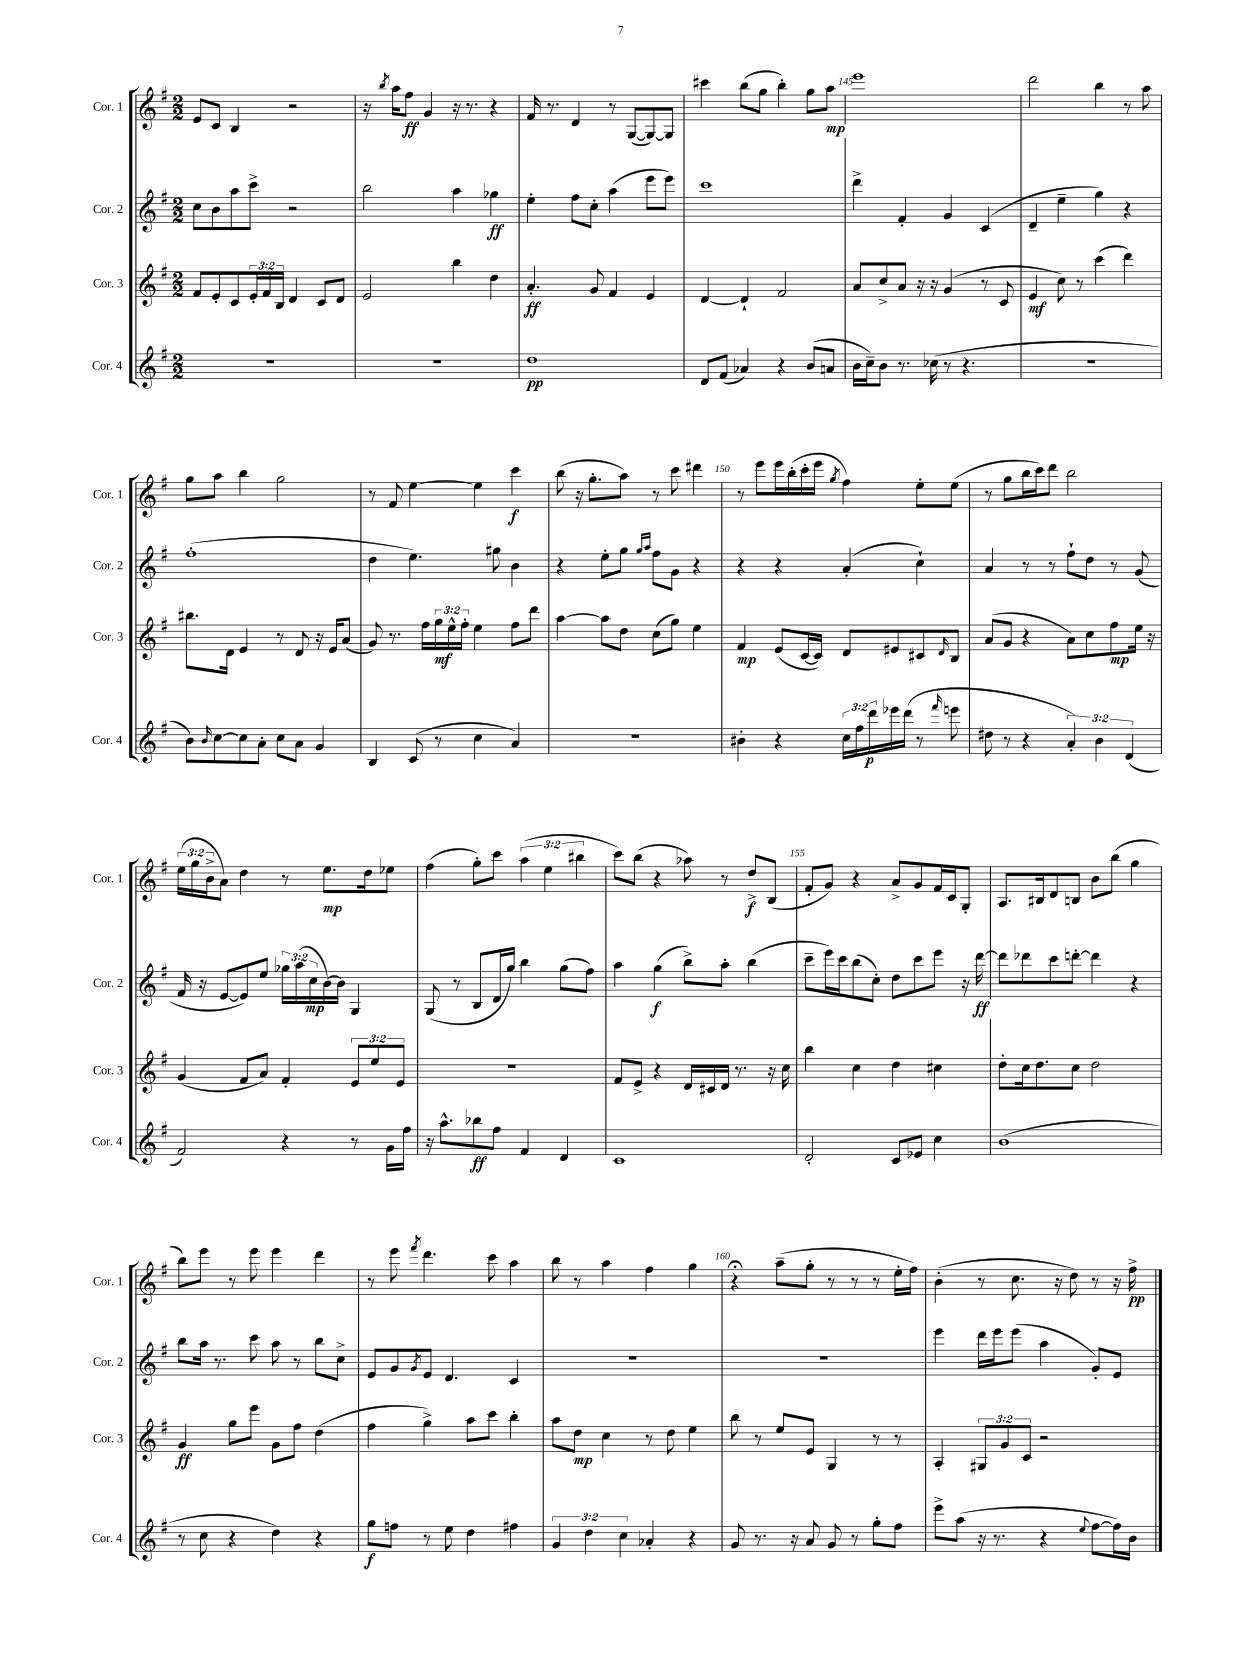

**kern	**dynam	**kern	**dynam	**kern	**dynam	**kern	**dynam
*part4	*part4	*part3	*part3	*part2	*part2	*part1	*part1
*staff4	*staff4	*staff3	*staff3	*staff2	*staff2	*staff1	*staff1
*I"Cor. 4	*	*I"Cor. 3	*	*I"Cor. 2	*	*I"Cor. 1	*
*I'Cor. 4	*	*I'Cor. 3	*	*I'Cor. 2	*	*I'Cor. 1	*
*clefG2	*	*clefG2	*	*clefG2	*	*clefG2	*
*k[f#]	*	*k[f#]	*	*k[f#]	*	*k[f#]	*
*M2/2	*	*M2/2	*	*M2/2	*	*M2/2	*
=141	=141	=141	=141	=141	=141	=141	=141
1r	.	8f#/L	.	8cc\L	.	8e/L	.
.	.	8e'/	.	8b\	.	8c/J	.
.	.	8c/	.	8aa\	.	4B/	.
.	.	24e'/L	.	8ccc^\J	.	.	.
.	.	24f#/	.	.	.	.	.
.	.	24B/JJ	.	.	.	.	.
.	.	4d/	.	2r	.	2r	.
.	.	8c/L	.	.	.	.	.
.	.	8d/J	.	.	.	.	.
=142	=142	=142	=142	=142	=142	=142	=142
1r	.	2e/	.	2bb\	.	16r	.
.	.	.	.	.	.	8qbb/	.
.	.	.	.	.	.	16aa\KL	.
.	.	.	.	.	.	8ff#\J	ff
.	.	.	.	.	.	4g/	.
.	.	4bb\	.	4aa\	.	16r	.
.	.	.	.	.	.	8.r	.
.	.	4dd\	.	4gg-X\	ff	4r	.
=143	=143	=143	=143	=143	=143	=143	=143
1dd	pp	4.a'/	ff	4ee'\	.	16f#/	.
.	.	.	.	.	.	8.r	.
.	.	.	.	8ff#\L	.	4d/	.
.	.	8g/	.	8cc'\J	.	.	.
.	.	4f#/	.	(4aa\	.	8r	.
.	.	.	.	.	.	([8G/L	.
.	.	4e/	.	8eee\L	.	8G/_)	.
.	.	.	.	8eee\J)	.	8G/J]	.
=144	=144	=144	=144	=144	=144	=144	=144
8d/L	.	[4d/	.	1ccc	.	4ccc#X\	.
(8f#/J	.	.	.	.	.	.	.
4a-X/)	.	4d`/]	.	.	.	(8bb\L	.
.	.	.	.	.	.	8gg\J	.
4r	.	2f#/	.	.	.	4bb'\)	.
(8b/L	.	.	.	.	.	8gg\L	.
8an/J	.	.	.	.	.	8aa\J	mp
=145	=145	=145	=145	=145	=145	=145	=145
16b\LL	.	8a/L	.	4ddd^\	.	1eee	.
16cc~\J)	.	.	.	.	.	.	.
8b\J	.	8cc^/	.	.	.	.	.
8.r	.	8a/J	.	4f#'/	.	.	.
.	.	16r	.	.	.	.	.
(16cc-X\	.	16r	.	.	.	.	.
8r	.	(4g/	.	4g/	.	.	.
4.r	.	.	.	.	.	.	.
.	.	8r	.	(4c/	.	.	.
.	.	8c/	.	.	.	.	.
=146	=146	=146	=146	=146	=146	=146	=146
1r	.	4e/	mf	4d~/	.	2ddd\	.
.	.	8cc\)	.	4ee~\	.	.	.
.	.	8r	.	.	.	.	.
.	.	(4ccc\	.	4gg\)	.	4bb\	.
.	.	4ddd\)	.	4r	.	8r	.
.	.	.	.	.	.	8aa\	.
!!LO:LB:g=z
=147	=147	=147	=147	=147	=147	=147	=147
8b\L)	.	8.bb#X\L	.	(1ff#'	.	8gg\L	.
16qqb/	.	.	.	.	.	.	.
[8cc\	.	.	.	.	.	8aa\J	.
.	.	16d\Jk	.	.	.	.	.
8cc\]	.	4e/	.	.	.	4bb\	.
8a'\J	.	.	.	.	.	.	.
8cc\L	.	8r	.	.	.	2gg\	.
8a\J	.	8d/	.	.	.	.	.
4g/	.	16r	.	.	.	.	.
.	.	16e/KL	.	.	.	.	.
.	.	(8a/J	.	.	.	.	.
=148	=148	=148	=148	=148	=148	=148	=148
4B/	.	8g/)	.	4dd\	.	8r	.
.	.	8.r	.	.	.	8f#/	.
(8c/	.	.	.	4.ee\)	.	[4ee\	.
.	.	16ff#\LL	.	.	.	.	.
8r	.	24gg\	mf	.	.	.	.
.	.	24ee^^\	.	.	.	.	.
.	.	24ff#'\JJ	.	.	.	.	.
4cc\	.	4ee\	.	.	.	4ee\]	.
.	.	.	.	8gg#X\	.	.	.
4a/)	.	8ff#\L	.	4b\	.	4ccc\	f
.	.	8ddd\J	.	.	.	.	.
=149	=149	=149	=149	=149	=149	=149	=149
1r	.	[4aa\	.	4r	.	(8bb\	.
.	.	.	.	.	.	16r	.
.	.	.	.	.	.	8.gg'\L	.
.	.	8aa\L]	.	8ee'\L	.	.	.
.	.	8dd\J	.	8gg\J	.	8aa\J)	.
.	.	.	.	16qqgg/LL	.	.	.
.	.	.	.	16qqaa/JJ	.	.	.
.	.	(8cc\L	.	8ff#\L	.	8r	.
.	.	8gg\J)	.	8g\J	.	8ccc\	.
.	.	4ee\	.	4r	.	4ddd#X\	.
=150	=150	=150	=150	=150	=150	=150	=150
4b#X'\	.	4f#/	mp	4r	.	8r	.
.	.	.	.	.	.	8eee\L	.
4r	.	(8e/L	.	4r	.	16eee\L	.
.	.	.	.	.	.	(16bb'\	.
.	.	[16c/L	.	.	.	16ccc'\	.
.	.	16c/JJ])	.	.	.	16eee\JJ	.
.	.	.	.	.	.	8qgg/	.
24cc\LL	.	8d/L	.	(4a'/	.	4ff#\)	.
24ff#\	.	.	.	.	.	.	.
24ddd\	p	.	.	.	.	.	.
16eee-X\	.	8e#X/	.	.	.	.	.
(16ddd\JJ	.	.	.	.	.	.	.
8r	.	8c#X/	.	4cc`\)	.	8ee'\L	.
16qqfff#/	.	16qqd/	.	.	.	.	.
8eeen\	.	8B/J	.	.	.	(8ee\J	.
=151	=151	=151	=151	=151	=151	=151	=151
8dd#X\	.	(8a/L	.	4a/	.	8r	.
8r	.	8g/J	.	.	.	8gg\L	.
4r	.	4r	.	8r	.	16bb\L	.
.	.	.	.	.	.	16ccc\J)	.
.	.	.	.	8r	.	8ddd\J	.
6a'/)	.	8a\L)	.	8ff#`\L	.	2bb\	.
.	.	8cc\	.	8dd\J	.	.	.
6b\	.	.	.	.	.	.	.
.	.	8ff#\	mp	8r	.	.	.
(6d/	.	.	.	.	.	.	.
.	.	16ee\Jk	.	(8g/	.	.	.
.	.	16r	.	.	.	.	.
!!LO:LB:g=z
=152	=152	=152	=152	=152	=152	=152	=152
2f#/)	.	(4g/	.	16f#/	.	(24ee\LL	.
.	.	.	.	.	.	24gg\	.
.	.	.	.	16r	.	.	.
.	.	.	.	.	.	24b^\J	.
.	.	.	.	[8e/L	.	8a\J)	.
.	.	8f#/L	.	8e/])	.	4dd\	.
.	.	8a/J)	.	8ee/J	.	.	.
4r	.	4f#'/	.	24gg-X\LL	.	8r	.
.	.	.	.	(24aa\	.	.	.
.	.	.	.	24cc\	mp	.	.
.	.	.	.	[16b\)	.	8.ee\L	mp
.	.	.	.	16b\JJ]	.	.	.
8r	.	12e/L	.	4G/	.	.	.
.	.	.	.	.	.	16dd\k	.
.	.	12ee/	.	.	.	.	.
16g\LL	.	.	.	.	.	8ee-X\J	.
.	.	12e/J	.	.	.	.	.
16ff#\JJ	.	.	.	.	.	.	.
=153	=153	=153	=153	=153	=153	=153	=153
16r	.	1r	.	(8G/	.	(4ff#\	.
8.aa^^\L	.	.	.	.	.	.	.
.	.	.	.	8r	.	.	.
8bb-X\	ff	.	.	8B/L	.	8gg'\L)	.
8ff#\J	.	.	.	16d/L	.	8ccc\J	.
.	.	.	.	16gg/JJ)	.	.	.
4f#/	.	.	.	4bb\	.	(6aa\	.
.	.	.	.	.	.	6ee\	.
4d/	.	.	.	(8gg\L	.	.	.
.	.	.	.	.	.	6bb#X\	.
.	.	.	.	8ff#\J)	.	.	.
=154	=154	=154	=154	=154	=154	=154	=154
1c	.	8f#/L	.	4aa\	.	8ccc\L)	.
.	.	8e^/J	.	.	.	(8bb\J	.
.	.	4r	.	(4gg\	f	4r	.
.	.	16d/LL	.	8bb^\L)	.	8aa-X\)	.
.	.	16c#X/	.	.	.	.	.
.	.	16d/JJ	.	8aa'\J	.	8r	.
.	.	8.r	.	.	.	.	.
.	.	.	.	(4bb\	.	8dd^/L	f
.	.	16r	.	.	.	(8B/J	.
.	.	16cc\	.	.	.	.	.
=155	=155	=155	=155	=155	=155	=155	=155
2d'/	.	4bb\	.	8ccc~\L	.	8f#'/L	.
.	.	.	.	16eee\L)	.	8g/J)	.
.	.	.	.	16ccc\J	.	.	.
.	.	4cc\	.	(8bb\	.	4r	.
.	.	.	.	8cc'\J)	.	.	.
8c/L	.	4dd\	.	8dd\L	.	8a^/L	.
8e-X/J	.	.	.	8ccc\	.	8g/	.
4cc\	.	4cc#X\	.	8eee\J	.	16f#/L	.
.	.	.	.	.	.	16c/J	.
.	.	.	.	16r	.	8G'/J	.
.	.	.	.	[16ddd\	ff	.	.
=156	=156	=156	=156	=156	=156	=156	=156
(1b	.	8dd'\L	.	8ddd\L]	.	8.A/L	.
.	.	16cc\k	.	8ddd-X\	.	.	.
.	.	8.dd\	.	.	.	16B#X/k	.
.	.	.	.	8ccc\	.	8d/	.
.	.	8cc\J	.	[8dddn'\J	.	8Bn/J	.
.	.	2dd\	.	4ddd\]	.	8b\L	.
.	.	.	.	.	.	(8bb\J	.
.	.	.	.	4r	.	4gg\	.
!!LO:LB:g=z
=157	=157	=157	=157	=157	=157	=157	=157
8r	.	4g/	ff	8bb\L	.	8bb\L)	.
8cc\	.	.	.	16aa\Jk	.	8eee\J	.
.	.	.	.	8.r	.	.	.
4r	.	8gg\L	.	.	.	8r	.
.	.	8eee\J	.	8ccc\	.	8eee\	.
4dd\)	.	8g\L	.	8aa\	.	4eee\	.
.	.	8ff#\J	.	8r	.	.	.
4r	.	(4dd\	.	8bb\L	.	4ddd\	.
.	.	.	.	8cc^\J	.	.	.
=158	=158	=158	=158	=158	=158	=158	=158
8gg\L	f	4ff#\	.	8e/L	.	8r	.
8ffn\J	.	.	.	8g/	.	8eee\	.
.	.	.	.	8qg/	.	8qfff#/	.
8r	.	4gg^\)	.	8e/J	.	4.ddd\	.
8ee\	.	.	.	4.d/	.	.	.
4dd\	.	8aa\L	.	.	.	.	.
.	.	8ccc\J	.	.	.	8ccc\	.
4ff#X\	.	4bb'\	.	4c/	.	4aa\	.
=159	=159	=159	=159	=159	=159	=159	=159
6g/	.	8aa\L	.	1r	.	8bb\	.
.	.	8dd\J	mp	.	.	8r	.
6dd\	.	.	.	.	.	.	.
.	.	4cc\	.	.	.	4aa\	.
6cc\	.	.	.	.	.	.	.
4a-X'/	.	8r	.	.	.	4ff#\	.
.	.	8dd\	.	.	.	.	.
4r	.	4ee\	.	.	.	4gg\	.
=160	=160	=160	=160	=160	=160	=160	=160
8g/	.	8bb\	.	1r	.	4r;<	.
8.r	.	8r	.	.	.	.	.
.	.	8ee/L	.	.	.	(8aa~\L	.
16r	.	.	.	.	.	.	.
8a/	.	8e/J	.	.	.	8gg'\J	.
8g/	.	4G/	.	.	.	8r	.
8r	.	.	.	.	.	8r	.
8gg'\L	.	8r	.	.	.	8r	.
8ff#\J	.	8r	.	.	.	16ee'\LL	.
.	.	.	.	.	.	16ff#\JJ)	.
=161	=161	=161	=161	=161	=161	=161	=161
8eee^\L	.	4A'/	.	4eee\	.	(4b'\	.
(8aa\J	.	.	.	.	.	.	.
16r	.	12G#X/L	.	16ddd\LL	.	8r	.
8.r	.	.	.	16eee\J	.	.	.
.	.	12g/	.	.	.	.	.
.	.	.	.	(8eee\J	.	8.cc\	.
.	.	12c/J	.	.	.	.	.
4r	.	2r	.	4aa\	.	.	.
.	.	.	.	.	.	16r	.
.	.	.	.	.	.	8dd\)	.
8qqee/	.	.	.	.	.	.	.
[8ff#\L	.	.	.	8g'/L)	.	8r	.
16ff#\L])	.	.	.	8e/J	.	16r	.
16b\JJ	.	.	.	.	.	16ff#^\	pp
==	==	==	==	==	==	==	==
*-	*-	*-	*-	*-	*-	*-	*-
